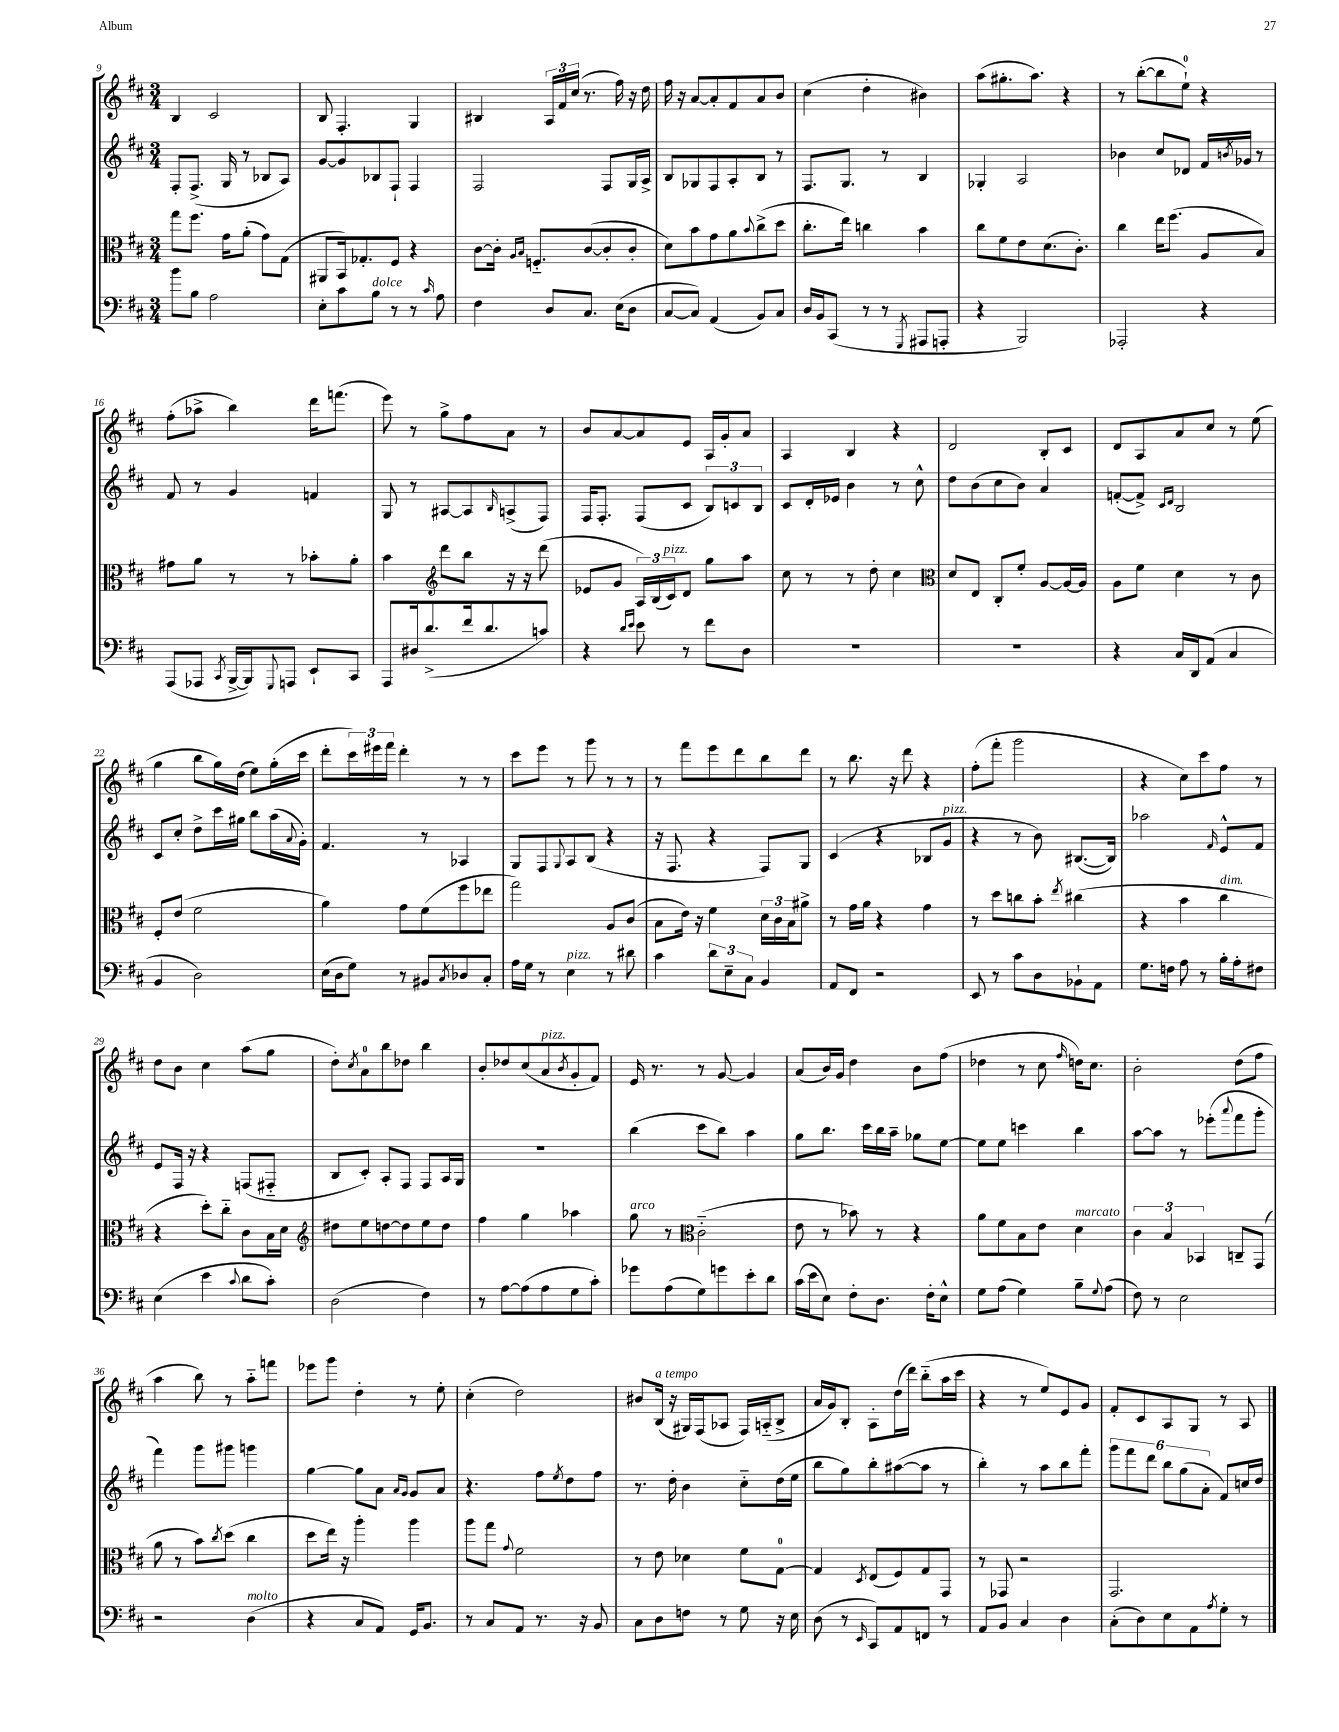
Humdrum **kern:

**kern	**kern	**kern	**kern
*part4	*part3	*part2	*part1
*staff4	*staff3	*staff2	*staff1
*clefF4	*clefC3	*clefG2	*clefG2
*k[f#c#]	*k[f#c#]	*k[f#c#]	*k[f#c#]
*M3/4	*M3/4	*M3/4	*M3/4
=9	=9	=9	=9
8b\L	8gg\L	8F#'/L	4B/
8B\J	8.ff#\J	(8.F#^/J	.
2A\	.	.	2c#/
.	16g\KL	16G/	.
.	(8a'\J	8r	.
.	8g\L)	8B-X/L	.
.	(8G\J	8A/J)	.
=10	=10	=10	=10
8E'\L	8AA#X/L	[8g/L	8B/
8c#\	16BB/k)	8g/]	4.F#'/
.	8.G-X'/	.	.
!LO:TX:a:i:t=dolce	!	!	!
8B\J	.	8B-X/	.
8r	8F#/J	8F#`/J	.
8r	4r	4F#/	4G/
16qqc#/	.	.	.
8A\	.	.	.
=11	=11	=11	=11
4F#\	[8c#\L	2F#/	4B#X/
.	16c#'\Jk]	.	.
.	16qqA/LL	.	.
.	16qqB/JJ	.	.
.	8.Fn/L	.	.
8D/L	.	.	24A/LL
.	.	.	24f#/
.	.	.	(24cc#/JJ
8.C#/J	([8c#/	.	8.r
.	8c#'/]	8F#/L	.
(16E\KL	.	.	16ff#\)
8D\J	8c#'/J	16G/L	16r
.	.	16A^/JJ	16dd\
=12	=12	=12	=12
[8C#/L	8d\L)	8B/L	16ff#\
.	.	.	16r
8C#/J])	8b\	8G-X/	[8a/L
(4AA/	8g\	8F#/	8a'/]
.	8a\	8A'/	8f#/
.	8qqb/	.	.
8BB/L)	(8cc#^\	8B/J	8a/
8C#/J	8dd\J	8r	8b/J
=13	=13	=13	=13
16D/LL	8.cc#'\L	8.F#/L	(4cc#\
16BB/J	.	.	.
(8CC#/J	.	.	.
.	16ee\Jk)	8.G/J	.
8r	4ccn\	.	4dd'\
8r	.	8r	.
8qGGG/	.	.	.
8AAA#X/L	4b\	4B/	4b#X\)
8AAAn'/J	.	.	.
=14	=14	=14	=14
4r	8cc#\L	4G-X'/	(8aa\L
.	8f#\	.	8.gg#X'\
2BBB/)	8e\	2A/	.
.	.	.	8.aa\J)
.	(8.d\	.	.
.	.	.	4r
.	8.c#'\J)	.	.
=15	=15	=15	=15
2AAA-X'/	4cc#\	4b-X\	8r
.	.	.	([8bb'\L
.	16ee\KL	8cc#/L	8bb\]
.	(8.ff#\J	.	.
.	.	8d-X/J	8ee`\J)
4r	8A/L	16f#/LL	4r
.	.	8qbn/	.
.	.	16g-X/JJ	.
.	8B/J)	8r	.
!!LO:LB:g=z
=16	=16	=16	=16
(8AAA/L	8g#X\L	8f#/	(8ff#'\L
8AAA-X/J	8a\J	8r	8aa-X^\J
8qCC#/	.	.	.
[16BBB^/LL	8r	4g/	4bb\)
16BBB/J])	.	.	.
8qqGGG/	.	.	.
8AAAn/J	8r	.	.
8EE`/L	8b-X'\L	4fn/	16ddd\KL
.	.	.	(8.fffn\J
8CC#/J	8a'\J	.	.
=17	=17	=17	=17
8AAA/L	4b\	8G/	8eee\)
16D#X/k	.	8r	8r
(8.d^/	.	.	.
*	*clefG2	*	*
.	8ddd\L	[8A#X/L	8gg^\L
16f#/k	8bb\J	8A#/]	8ff#\
8.d/	.	.	.
.	.	16qqB/	.
.	16r	(8An^/	8a\J
.	16r	.	.
8cn/J)	(8ddd\	8F#/J)	8r
=18	=18	=18	=18
4r	8e-X/L	16F#/KL	8b/L
.	.	8.F#'/J	.
.	8g/J	.	[8a/
16qqd/LL	.	.	.
16qqe/JJ	.	.	.
8e\	24A/LL)	(8F#/L	8a/]
.	(24B/	.	.
!	!LO:TX:a:i:t=pizz.	!	!
.	24c#/J)	.	.
8r	8d/J	8c#/J	8e/J
8f#\L	8gg\L	12B/L)	16A/LL
.	.	.	16g'/J
.	.	12cn/	.
8D\J	8aa\J	.	8a/J
.	.	12B/J	.
=19	=19	=19	=19
2.r	8cc#\	8c#/L	4A/
.	8r	16d'/L	.
.	.	16e-X/JJ	.
.	8r	4b\	4B/
.	8dd'\	.	.
.	4cc#\	8r	4r
.	.	8cc#^^\	.
=20	=20	=20	=20
*	*clefC3	*	*
2.r	8d/L	8dd\L	2d/
.	8E/J	(8b\	.
.	8C#'/L	8cc#\	.
.	8f#'/J	8b\J)	.
.	[8A/L	4a/	8B'/L
.	16A/L_	.	8c#/J
.	16A/JJ]	.	.
=21	=21	=21	=21
4r	8A\L	([8fn'/L	8d/L
.	8f#\J	8f^/J])	8A/
.	.	16qqc#/LL	.
.	.	16qqd/JJ	.
16C#/LL	4d\	2B/	8a/
16DD/J	.	.	.
(8AA/J	.	.	8cc#/J
4C#/	8r	.	8r
.	8c#\	.	(8ee\
!!LO:LB:g=z
=22	=22	=22	=22
4BB/	8F#'/L	8c#/L	4gg\
.	(8e/J	8cc#'/J	.
2D\)	2f#\	8dd^\L	8bb\L
.	.	16ccc#\L	16gg\L)
.	.	16gg#X\JJ	(16dd\JJ
.	.	8bb\L	8ee\L)
.	.	(16aa\L	(16gg'\L
.	.	8qqa/	.
.	.	16g'\JJ)	16ccc#\JJ
=23	=23	=23	=23
(16E\LL	4a\)	4.f#/	8ddd'\L
16D\J	.	.	.
8G\J)	.	.	24ccc#\L)
.	.	.	24eee#X\
.	.	.	24fff#\JJ
8r	8g\L	.	4ddd'\
8BB#X/L	(8f#\	8r	.
8qC#/	.	.	.
8D-X/	8ff#\	4A-X/	8r
8C#'/J	8ee-X\J	.	8r
=24	=24	=24	=24
16A\LL	2gg\)	8G/L	8ccc#\L
16G\JJ	.	.	.
8r	.	8F#/	8eee\J
.	.	8qqG/	.
!LO:TX:a:i:t=pizz.	!	!	!
4E\	.	8A/	8r
.	.	(8B/J	8ggg\
8r	8A/L	4r	8r
8d#X\	(8c#/J	.	8r
=25	=25	=25	=25
4c#\	8B\L	16r	8r
.	.	8.F#/	.
.	16e\Jk)	.	8fff#\L
.	16r	.	.
12d\L	4f#\	4r	8eee\
12E~\	.	.	.
.	.	.	8ddd\
12C#\J	.	.	.
4BB/	24d\LL	8F#/L)	8bb\
.	24c#\	.	.
.	24B\J	.	.
.	8a#X^\J	8G/J	8ddd\J
=26	=26	=26	=26
8AA/L	8r	(4c#/	8r
8FF#/J	16g\LL	.	8.bb\
.	16a\JJ	.	.
2r	4r	4r	.
.	.	.	16r
.	.	.	8ddd\
.	4g\	8B-X/L	4r
!	!	!LO:TX:a:i:t=pizz.	!
.	.	8g/J	.
=27	=27	=27	=27
8EE/	8r	4r	(8ff#'\L
8r	8dd\L	.	8fff#'\J
8c#\L	8ccn\	8r	2ggg\
8D\	8b'\J	8b\)	.
.	8qee/	.	.
8BB-X`\	(4cc#X\	([8.B#X/L	.
8AA\J	.	.	.
.	.	16B#/Jk])	.
=28	=28	=28	=28
8.G\L	4r	2aa-X\	4r
16Fn\Jk	.	.	.
8A\	4b\	.	8cc#\L)
8r	.	.	8ccc#\
.	.	16qqf#/	.
!	!LO:TX:a:i:t=dim.	!	!
16B'\LL	4cc#\	8e^^/L	8ff#\J
16A'\J	.	.	.
8F#X\J	.	8f#/J	8r
!!LO:LB:g=z
=29	=29	=29	=29
(4E\	4r	8e/L	8dd\L
.	.	16F#/Jk	8b\J
.	.	16r	.
4e\	8dd'\L)	4r	4cc#\
.	8cc#\J	.	.
8qqc#/	.	.	.
8d\L	8c#\L	(8Fn/L	(8aa\L
8c#'\J)	16B\L	8F#X/J	8gg\J
.	16d\JJ	.	.
=30	=30	=30	=30
*	*clefG2	*	*
(2D\	8dd#X\L	8B/L	8dd'\L)
.	.	.	8qcc#/
.	8ee\	8c#'/J)	8a\
.	[8ddn\	8A'/L	8bb\
.	8dd\]	8F#/J	8dd-X\J
4F#\)	8ee\	8F#/L	4bb\
.	8dd\J	16A/L	.
.	.	16G/JJ	.
=31	=31	=31	=31
8r	4ff#\	2.r	8b'/L
[8A\L	.	.	8dd-X/
(8A\]	4gg\	.	(8cc#/
!	!	!	!LO:TX:a:i:t=pizz.
8A\	.	.	8a/
.	.	.	8qb/
8G\	4aa-X\	.	8g'/
8c#'\J)	.	.	8f#/J)
=32	=32	=32	=32
!	!LO:TX:a:i:t=arco	!	!
8g-X\L	8gg\	(4bb\	16e/
.	.	.	8.r
(8A\	8r	.	.
*	*clefC3	*	*
8G\)	(2c#\	8ccc#\L	8r
8gn\	.	8bb\J)	[8g/
8e'\	.	4aa\	4g/]
8d\J	.	.	.
=33	=33	=33	=33
(16c#\LL	8e\	8gg\L	(8a/L
16e\J	.	.	.
8E\J)	8r	8.bb\J	16b/L)
.	.	.	16g/JJ
8F#'\L	8b-X\)	.	4dd\
.	.	16ccc#\LL	.
8.D\J	8r	16bb\	.
.	.	16aa~\JJ	.
.	4r	8gg-X\L	8b\L
16F#'\KL	.	.	.
8E^^\J	.	[8ee\J	(8ff#\J
=34	=34	=34	=34
8G\L	8a\L	8ee\L]	4dd-X\
(8A\J	8f#\	8ee\J	.
4G\)	8B\	4cccn\	8r
.	8e\J	.	8cc#\
.	.	.	16qqff#/
!	!LO:TX:a:i:t=marcato	!	!
8B~\L	4d\	4bb\	16ddn\KL)
.	.	.	8.cc#\J
8qqG/	.	.	.
(8A\J	.	.	.
=35	=35	=35	=35
8F#\)	6c#\	[8aa\L	2b'\
8r	.	8aa\J]	.
.	6B/	.	.
2E\	.	8r	.
.	6BB-X/	.	.
.	.	(8eee-X'\L	.
.	.	8qqaaa/	.
.	8Cn~/L	8fff#\	(8dd\L
.	(8GG/J	8ggg'\J	8ff#\J
!!LO:LB:g=z
=36	=36	=36	=36
2r	8a\	4fff#\)	4aa\
.	8r	.	.
.	8b\L)	8ggg\L	8bb\)
.	8qcc#/	.	.
.	(8dd\J	8ggg#X\J	8r
!LO:TX:a:i:t=molto	!	!	!
(4D\	4cc#\	4gggn\	8aa\L
.	.	.	8fffn\J
=37	=37	=37	=37
4r	8dd\L	[4gg\	8eee-X\L
.	16ee\Jk)	.	8ggg\J
.	16r	.	.
8C#/L	4aa'\	8gg\L]	4dd'\
8AA/J)	.	8a\J	.
.	.	16qqa/LL	.
.	.	16qqg/JJ	.
16GG/KL	4aa\	8g/L	8r
8.BB/J	.	.	.
.	.	8a/J	8ee'\
=38	=38	=38	=38
8r	8aa\L	4.r	(4cc#'\
8C#/L	8gg\J	.	.
.	8qqg/	.	.
8AA/J	2f#\	.	2dd\)
8.r	.	8ff#\L	.
.	.	8qee/	.
.	.	8dd\	.
16r	.	.	.
8BB/	.	8ff#\J	.
=39	=39	=39	=39
8C#\L	8r	8.r	8b#X/L
!	!	!	!LO:TX:a:i:t=a tempo
8D\	8e\	.	(16B/Jk
.	.	16dd'\	16r
8Fn\J	4d-X\	4b\	16G#X/LL)
.	.	.	(16F#/J
8r	.	.	8A-X/J
8G\	8f#\L	8cc#\L	16F#/LL)
.	.	.	(16An/J
16r	[8G\J	(16dd\L	8B^/J
16E\	.	16ee\JJ	.
=40	=40	=40	=40
(8D\	4G/]	8bb\L	16a/LL
.	.	.	16g/J)
8r	.	8gg\)	8B'/J
16qqEE/	8qD/	.	.
8CC#/L)	(8E/L	8bb'\	8A'\L
8AA/	8F#/)	([8aa#X\	(16dd\L
.	.	.	16ddd\JJ)
8FFn/J	8G/	8aa#\J]	(8bb\L
8r	8GG/J	8r	16aa\L
.	.	.	16ccc#\JJ
=41	=41	=41	=41
8AA/L	8r	4bb'\)	4r
8BB/J	8GG-X/	.	.
4C#/	2r	8r	8r
.	.	8aa\L	8ee/L)
4D\	.	8bb\	8e/
.	.	8fff#'\J	8g/J
=42	=42	=42	=42
(8C#'\L	2.GG/	12ggg\L	8f#'/L
.	.	12fff#\	.
8D\)	.	.	8c#/
.	.	12ddd\J	.
8E\	.	12bb\L	8A/
.	.	(12gg\	.
8AA\	.	.	8G/J
.	.	12a'\J	.
8qA/	.	.	.
8G'\J	.	8f#/L)	8r
8r	.	16ccn/L	8A/
.	.	16dd/JJ	.
==	==	==	==
*-	*-	*-	*-
